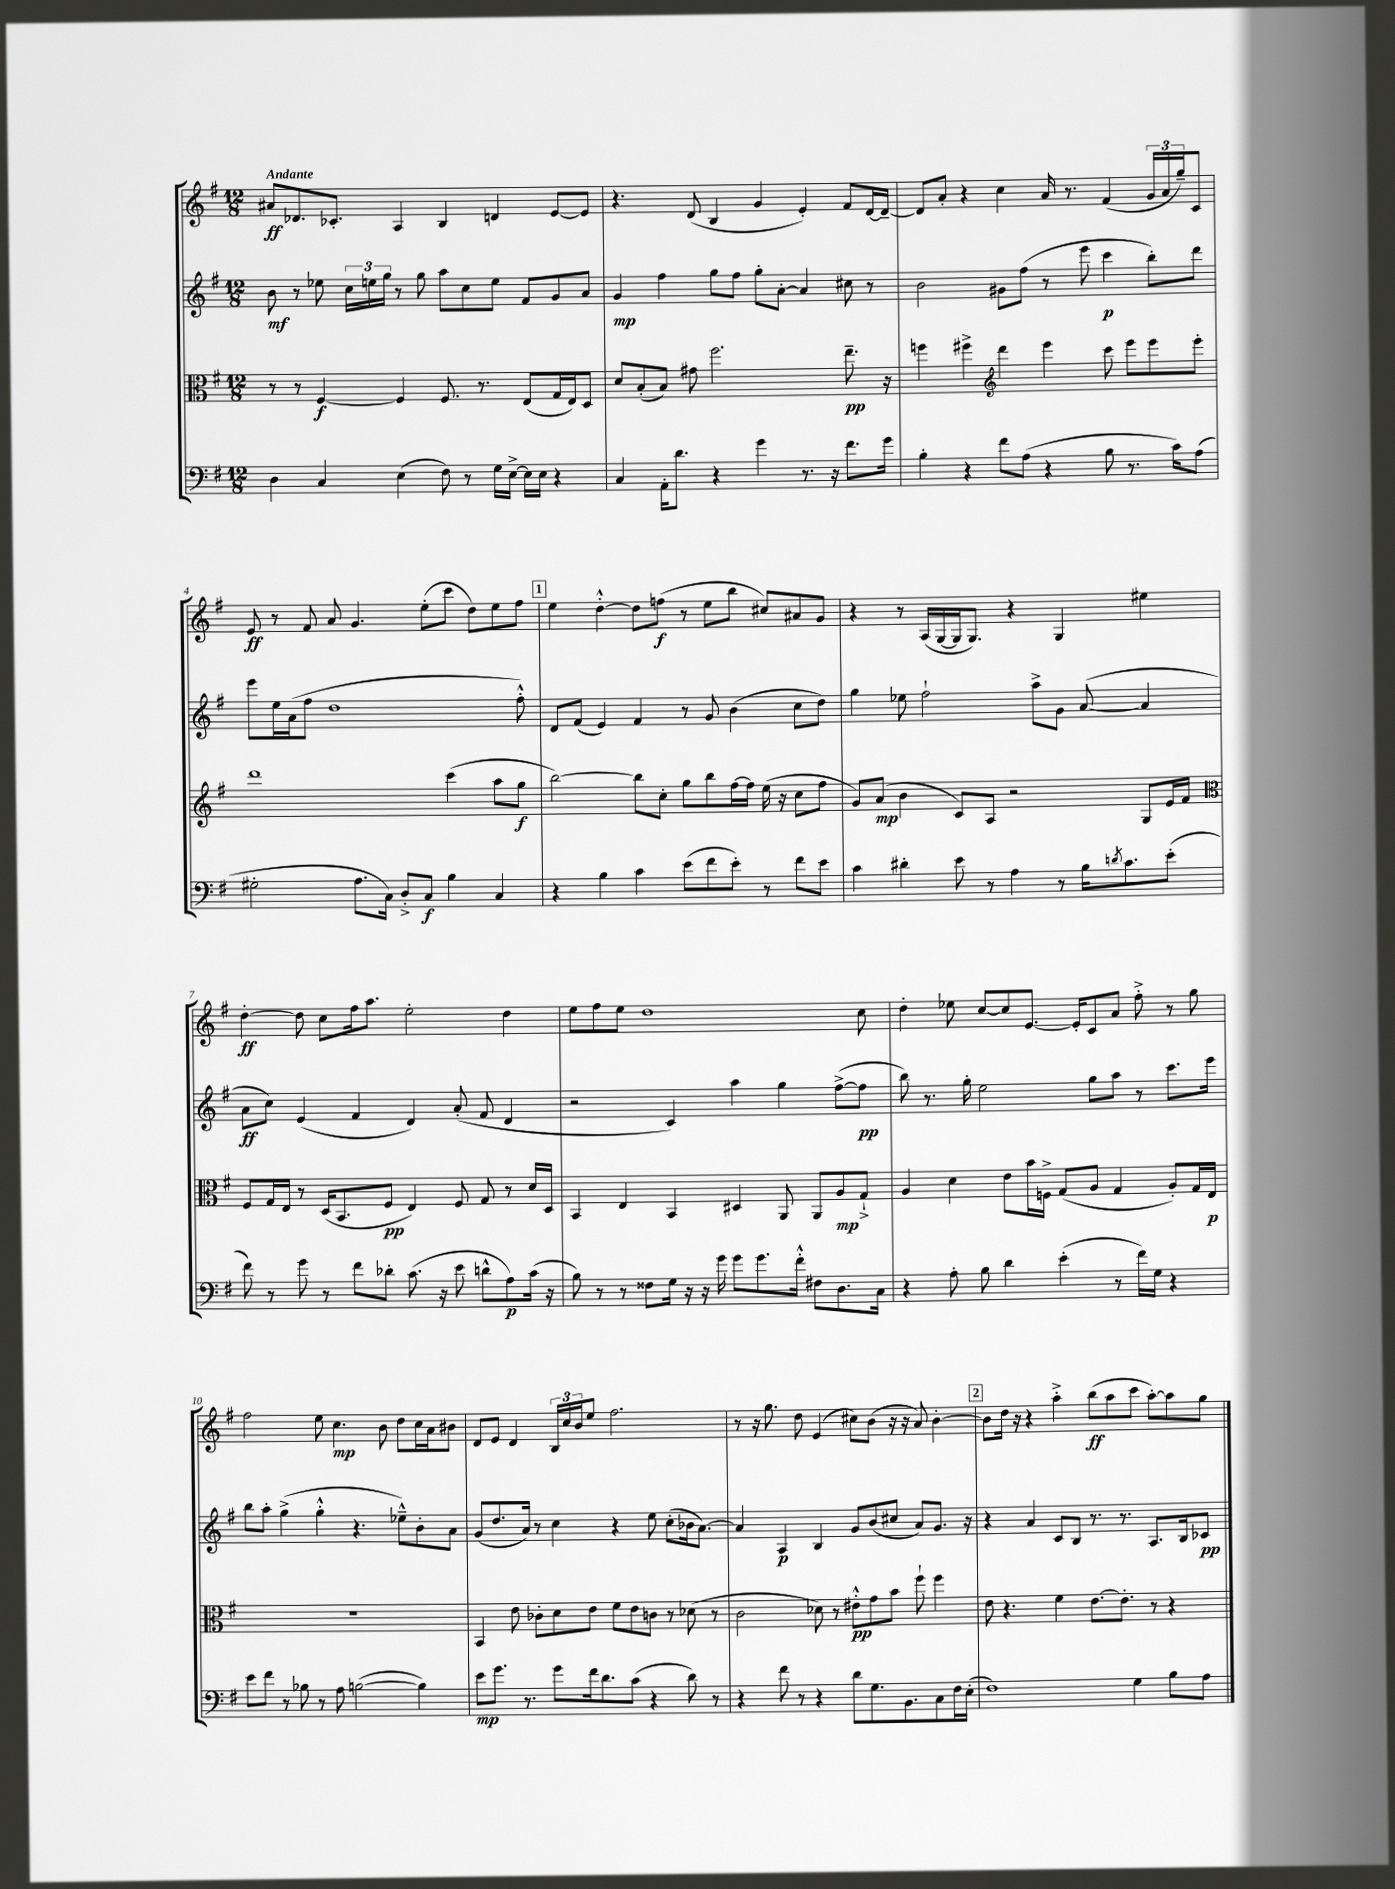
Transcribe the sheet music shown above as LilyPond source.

<<
\new StaffGroup <<
\new Staff = "s0" {
    \clef treble \key g \major \numericTimeSignature \time 12/8 \tempo "Andante"
    ais'8\ff des'8. ces'8.-. a4 b4 d'4 e'8~ e'8 |
    r4. d'8( b4 g'4 e'4-.) fis'8 d'16~ d'16~-- |
    d'8 a'8-. r4 c''4 a'16 r8. fis'4( \tuplet 3/2 { g'16 a'16 g''16--) } c'8 |
    e'8\ff r8 fis'8 a'8 g'4. e''8-.( c'''8 d''8) e''8 fis''8 |
    \mark \markup { \box "1" } e''4 d''4~-.-^ d''8 f''8\f( r8 e''8 b''8 cis''8) ais'8 g'8 |
    r4 r8 a16( g16~ g16 g8.) r4 g4 eis''4 |
    d''4~-.\ff d''8 c''8 fis''16 a''8. e''2-. d''4 |
    e''8 fis''8 e''8 d''1 c''8 |
    d''4-. ees''8 c''8~ c''8 e'8.~ e'16-. c'8 a'8 fis''8-.-> r8 g''8 |
    fis''2 e''8 c''4.\mp b'8 d''8 c''16 a'16 bis'8 |
    d'8 e'8 d'4 \tuplet 3/2 { b16 c''16 b'16 } e''8 fis''2. |
    r8 r16 g''8. d''8 e'4( cis''8) b'8( r16 r16 a'8) b'4~-. |
    \mark \markup { \box "2" } b'8 d''16 r16 r4 a''4-.-> b''8\ff( a''8 c'''8 a''8~-.) a''8 g''8 \bar "|." |
}
\new Staff = "s1" {
    \clef treble \key g \major \numericTimeSignature \time 12/8
    b'8\mf r8 ees''8 \tuplet 3/2 { c''16 e''16 g''16 } r8 g''8 a''8 c''8 e''8 fis'8 g'8 a'8 |
    g'4\mp fis''4 g''8 fis''8 g''8-. a'8~-. a'4 cis''8 r8 |
    b'2 gis'8 fis''8( r8 e'''8 c'''4\p b''8-.) d'''8 |
    e'''8 e''16 a'16( fis''8 d''1 fis''8-.-^) |
    \mark \markup { \box "1" } d'8 fis'8( e'4) fis'4 r8 g'8 b'4( c''8 d''8) |
    g''4 ees''8 fis''2-! a''8-> g'8 a'8~( a'4 |
    a'8\ff c''8) e'4( fis'4 d'4) a'8-.( fis'8 d'4 |
    r2 c'4) a''4 g''4 fis''8~->( fis''8\pp |
    b''8) r8. g''16-. e''2 g''8 a''8 r8 c'''8. e'''16 |
    b''8 a''8-. g''4->( g''4-.-^ r4. ees''8---^) b'8-. a'8 |
    g'8( d''8. a'16) r8 c''4 r4 e''8 c''8-.( bes'16 a'8.~) |
    a'4 a4\p b4 g'8 b'8( cis''8 a'8) g'8. r16 |
    \mark \markup { \box "2" } r4 a'4 c'8 b8 r8. r8. a8. b16 ces'8\pp \bar "|." |
}
\new Staff = "s2" {
    \clef alto \key g \major \numericTimeSignature \time 12/8
    r8 r8 fis4~\f fis4 fis8. r8. e8( g16 e16) d8 |
    d'8 b8-.( b8) gis'8 fis''2. e''8.--\pp r16 |
    f''4 fis''4-> \clef treble d'''4 e'''4 c'''8 e'''8 e'''8 e'''8-. |
    d'''1 c'''4( a''8 g''8\f |
    \mark \markup { \box "1" } b''2~) b''8 c''8-. g''8 b''8 fis''16~ fis''16 e''16( r16 c''8 fis''8 |
    g'8) a'8\mp( b'4 c'8) a8 r2 g8 e'16 fis'16 |
    \clef alto fis8 g16 e16 r8 d16( b,8. fis8\pp e4) fis8 g8 r8 d'16 d16 |
    b,4 e4 b,4 dis4 a,8 a,8 a8\mp g8-!-> |
    a4 d'4 e'8 b'16 f16-> g8( a8 g4 a8-.) g16 e16\p |
    R1. |
    b,4 e'8 ces'8-. d'8 e'8 fis'8 e'8 c'8 r8 des'8( r8 |
    c'2 des'8) r8 eis'8-.-^\pp g'8 b'8 fis''8-! fis''4 |
    \mark \markup { \box "2" } e'8 r4. fis'4 e'8.~ e'8.-. r8 r4 \bar "|." |
}
\new Staff = "s3" {
    \clef bass \key g \major \numericTimeSignature \time 12/8
    d4 c4 e4( fis8) r8 g16 e16~-> e16 e16 r4 |
    c4 a,16-. d'8. r4 g'4 r8. r16 fis'8. g'16 |
    b4-. r4 fis'8 a8( r4 b8 r8. c'16) a8( |
    gis2-. a8. c16) d8-.-> c8\f b4 c4 |
    \mark \markup { \box "1" } r4 b4 c'4 e'8( fis'8 e'8-.) r8 fis'8 e'8 |
    c'4 dis'4-. e'8 r8 a4 r8 b16 \acciaccatura { d'8 } c'8. e'8-.( |
    fis'8) r8 g'8 r8 fis'8 des'8-. c'8.( r16 e'8 d'8-^ a8\p) c'16( r16 |
    b8) r8 r8 fisis8 g16 r16 r16 g'16 g'8 g'8. fis'16-.-^ fis8 d8. c16 |
    r4 a8-. b8 d'4 e'4-.( r8 fis'16) g16 r4 |
    e'8 fis'8 r8 bes8 r8 a8 b2~( b4) |
    e'8\mp g'8. r8. g'8 fis'16 d'8. c'8( r4 d'8) r8 |
    r4 fis'8 r8 r4 d'8 g8. b,8. c8 fis16 e16-.( |
    \mark \markup { \box "2" } fis1) g4 b8 a8 \bar "|." |
}
>>
>>
